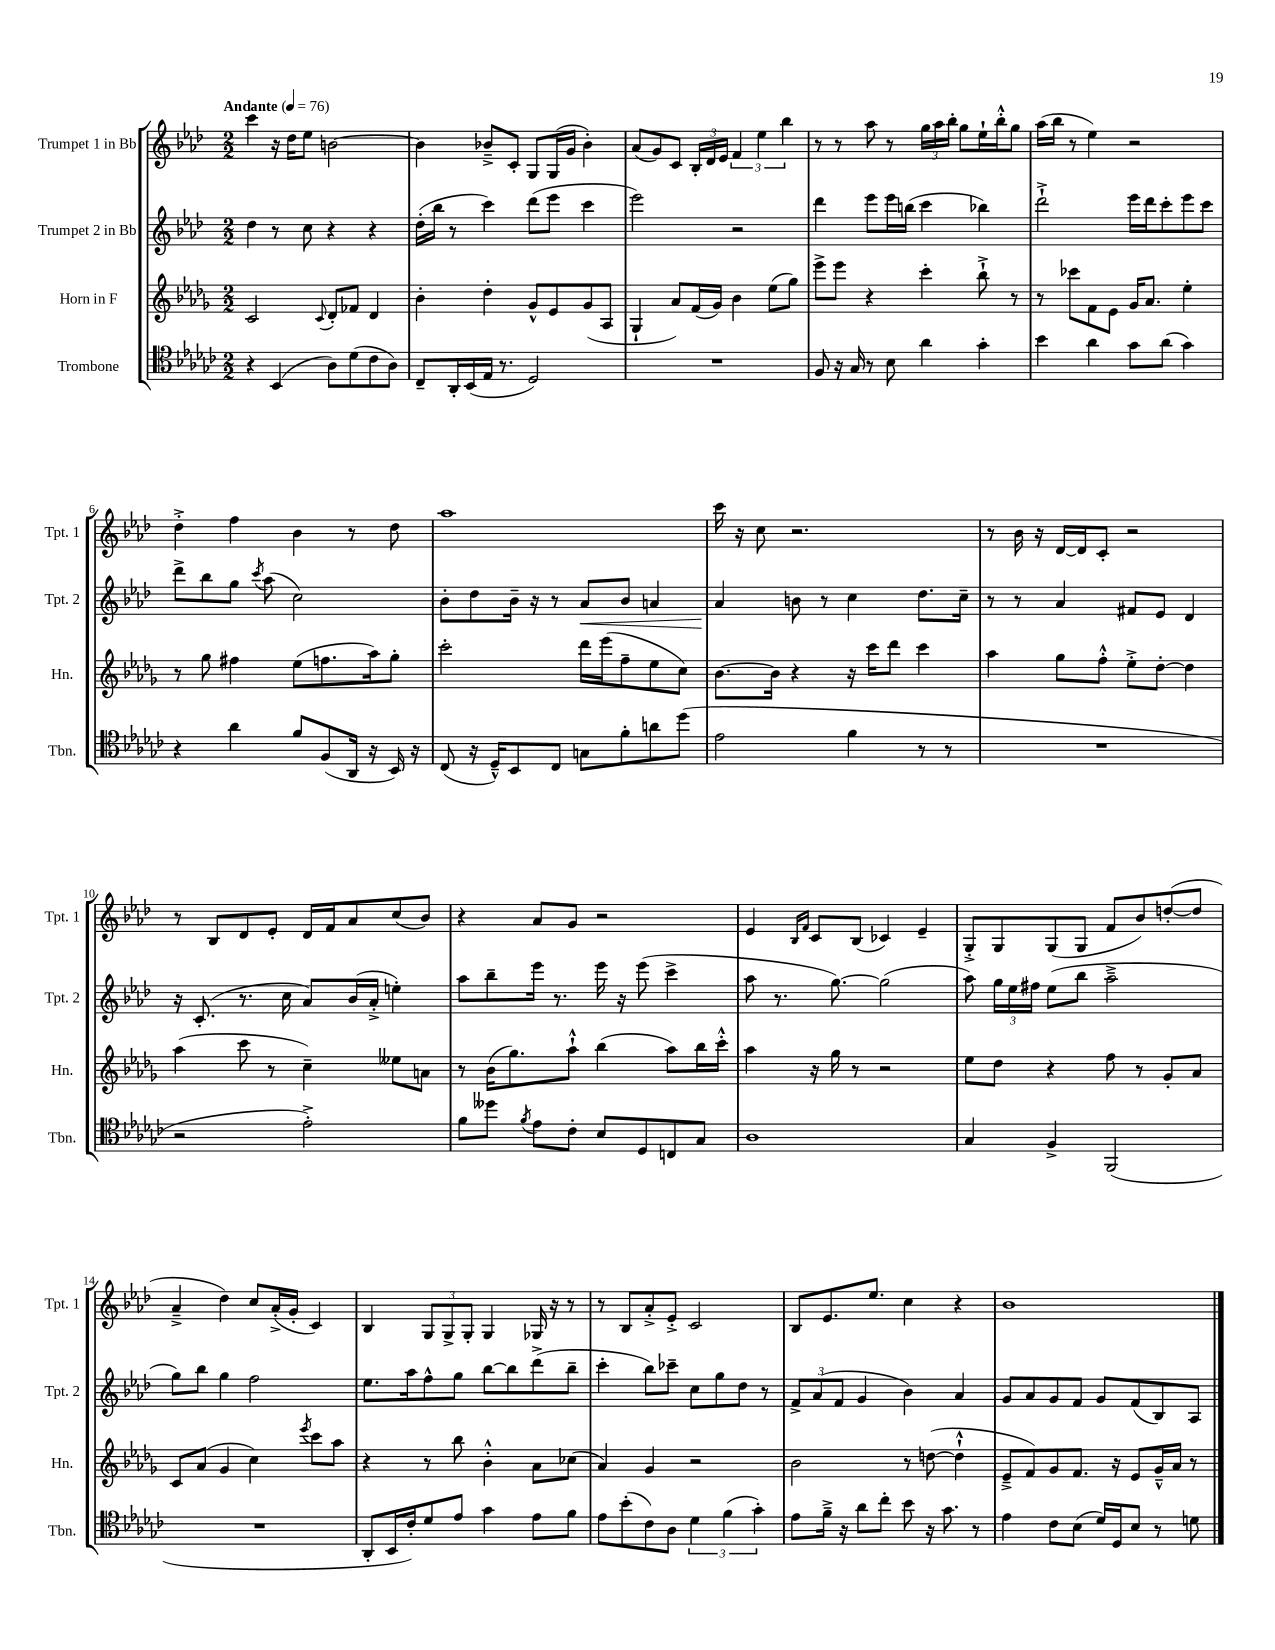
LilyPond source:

<<
\new StaffGroup <<
\new Staff = "s0" \with { instrumentName = "Trumpet 1 in Bb" shortInstrumentName = "Tpt. 1" } {
    \clef treble \key aes \major \numericTimeSignature \time 2/2 \tempo "Andante" 4 = 76
    \autoBeamOff c'''4 r16 des''16[ ees''8] b'2~ |
    b'4 bes'8[---> c'8]-. g8[ g16( g'16] bes'4-.) |
    aes'8[( g'8) c'8] \tuplet 3/2 { bes16[-. des'16 ees'16] } \tuplet 3/2 { f'4 ees''4 bes''4 } |
    r8 r8 aes''8 r8 \tuplet 3/2 { g''16[ aes''16 bes''16]-. } g''8[ ees''16-! bes''16-.-^ g''8] |
    aes''16[( bes''16] r8 ees''4) r2 |
    des''4-.-> f''4 bes'4 r8 des''8 |
    aes''1 |
    c'''16 r16 c''8 r2. |
    r8 bes'16 r16 des'16[~ des'16 c'8]-. r2 |
    r8 bes8[ des'8 ees'8]-. des'16[ f'16 aes'8 c''8( bes'8]) |
    r4 aes'8[ g'8] r2 |
    ees'4 \grace { bes16[ f'16] } c'8[ bes8]( ces'4) ees'4-- |
    g8[-.-> g8 g8( g8] f'8[ bes'8) d''8~-.( d''8] |
    aes'4---> des''4) c''8[ aes'16-.->( g'16]-. c'4) |
    bes4 \tuplet 3/2 { g8[ g8-> g8]-. } g4 ges16 r16 r8 |
    r8 bes8[ aes'8-.-> ees'8]-.-> c'2 |
    bes8[ ees'8. ees''8.] c''4 r4 |
    bes'1 \bar "|." |
}
\new Staff = "s1" \with { instrumentName = "Trumpet 2 in Bb" shortInstrumentName = "Tpt. 2" } {
    \clef treble \key aes \major \numericTimeSignature \time 2/2
    \autoBeamOff des''4 r8 c''8 r4 r4 |
    des''16[-.( bes''16] r8 c'''4) des'''8[( ees'''8] c'''4 |
    ees'''2) r2 |
    des'''4 ees'''8[ ees'''16 b''16]( c'''4 bes''4) |
    des'''2-!-> ees'''16[ des'''16 c'''8-. ees'''8 c'''8] |
    des'''8[-> bes''8 g''8] \acciaccatura { c'''8 } aes''8( c''2) |
    bes'8[-. des''8 bes'16]-- r16 r8 aes'8[\< bes'8] a'4 |
    aes'4\! b'8 r8 c''4 des''8.[ c''16]-- |
    r8 r8 aes'4 fis'8[ ees'8] des'4 |
    r16 c'8.-.( r8. c''16 aes'8[) bes'16( aes'16]-.-> e''4-.) |
    aes''8[ bes''8-- ees'''16] r8. ees'''16 r16 ees'''8( c'''4-> |
    aes''8 r8. g''8.~) g''2( |
    aes''8) \tuplet 3/2 { g''16[ ees''16 fis''16] } ees''8[( bes''8] aes''2---> |
    g''8[) bes''8] g''4 f''2 |
    ees''8.[ aes''16 f''8-^ g''8] bes''8[~ bes''8 des'''8->( bes''8]-- |
    c'''4-. bes''8[) ces'''8]-- c''8[ g''8 des''8] r8 |
    \tuplet 3/2 { f'8[-> aes'8( f'8] } g'4 bes'4) aes'4 |
    g'8[ aes'8 g'8 f'8] g'8[ f'8( bes8) aes8] \bar "|." |
}
\new Staff = "s2" \with { instrumentName = "Horn in F" shortInstrumentName = "Hn." } {
    \clef treble \key des \major \numericTimeSignature \time 2/2
    \autoBeamOff c'2 \appoggiatura { c'8 } des'8[-. fes'8] des'4 |
    bes'4-. des''4-. ges'8[-^ ees'8 ges'8( aes8] |
    ges4-! aes'8[) f'16( ges'16]) bes'4 ees''8[( ges''8]) |
    ees'''8[-> ees'''8] r4 c'''4-. bes''8-!-> r8 |
    r8 ces'''8[ f'8 ees'8] ges'16[ aes'8.] ees''4-. |
    r8 ges''8 fis''4 ees''8[( f''8. aes''16) ges''8]-. |
    c'''2-. des'''16[ ees'''16( f''8-- ees''8 c''8]) |
    bes'8.[~ bes'16] r4 r16 c'''16[ des'''8] c'''4 |
    aes''4 ges''8[ f''8]-.-^ ees''8[-.-> des''8]~-. des''4 |
    aes''4( c'''8 r8 c''4--) eeses''8[ a'8] |
    r8 bes'16[( ges''8.) aes''8]-!-^ bes''4( aes''8[) bes''16 c'''16]-.-^ |
    aes''4 r16 ges''16 r8 r2 |
    ees''8[ des''8] r4 f''8 r8 ges'8[-. aes'8] |
    c'8[ aes'8]( ges'4 c''4) \acciaccatura { ees'''8 } c'''8[ aes''8] |
    r4 r8 bes''8 bes'4-.-^ aes'8[ ces''8]( |
    aes'4) ges'4 r2 |
    bes'2 r8 d''8~( d''4-!-^ |
    ees'8[---> f'8) ges'8 f'8.] r16 ees'8[ ges'16---^ aes'16] r8 \bar "|." |
}
\new Staff = "s3" \with { instrumentName = "Trombone" shortInstrumentName = "Tbn." } {
    \clef tenor \key ges \major \numericTimeSignature \time 2/2
    \autoBeamOff r4 bes,4( aes8[) des'8( ces'8 aes8]) |
    ces8[-- aes,16-. bes,16( ees16] r8. des2) |
    R1 |
    f8 r16 ges16 r8 bes8 aes'4 ges'4-. |
    bes'4 aes'4 ges'8[ aes'8]( ges'4) |
    r4 aes'4 f'8[ f8( aes,16] r16 bes,16) r16 |
    ces8( r16 des16[---^) bes,8 ces8] g8[ f'8-. a'8 des''8]( |
    ees'2 f'4 r8 r8 |
    R1 |
    r2 ees'2-.->) |
    f'8[ deses''8] \acciaccatura { f'8 } ees'8[ ces'8]-. bes8[ des8 c8 ges8] |
    aes1 |
    ges4 f4-> f,2( |
    R1 |
    aes,8[-. bes,16 ces'16-.) des'8 ees'8] ges'4 ees'8[ f'8] |
    ees'8[ bes'8-.( ces'8) aes8] \tuplet 3/2 { des'4 f'4( ges'4-.) } |
    ees'8[ f'16]---> r16 aes'8[ ces''8]-. bes'8 r16 ges'8. r8 |
    ees'4 ces'8[ bes8]( des'16[) des16 bes8] r8 d'8 \bar "|." |
}
>>
>>
